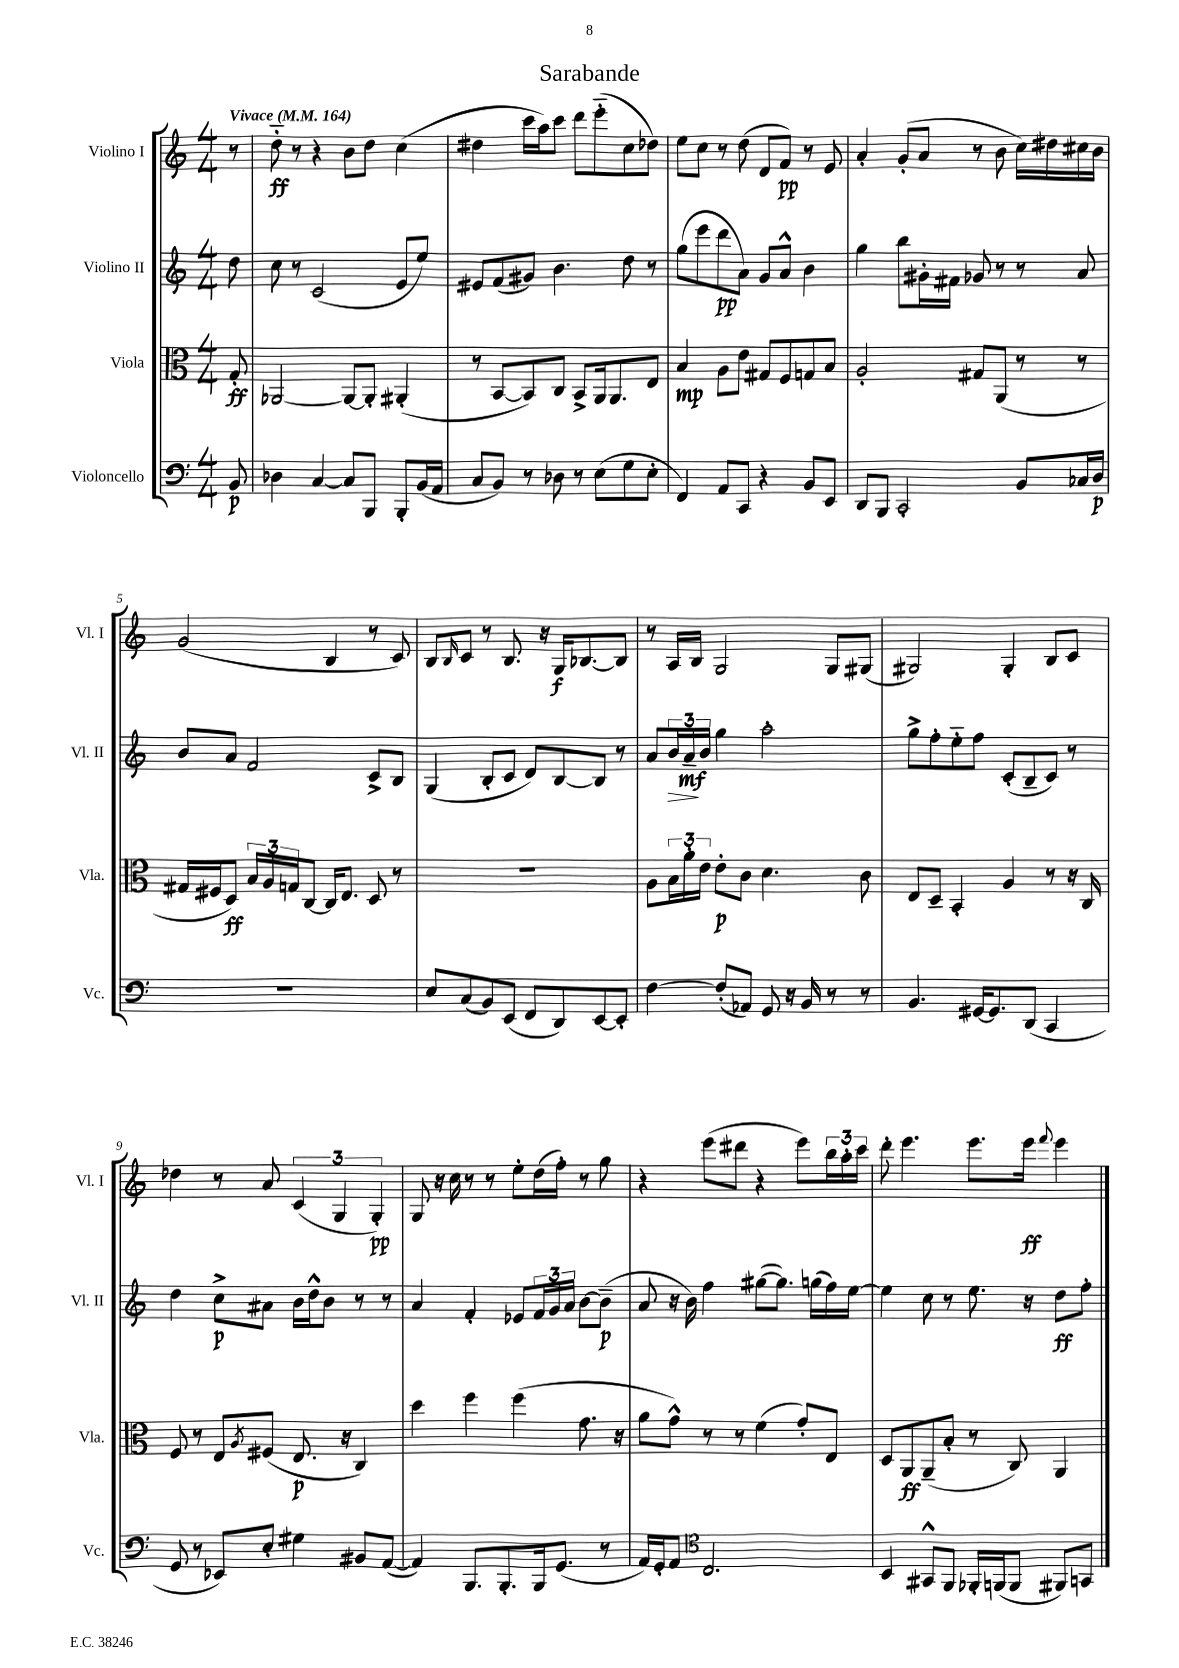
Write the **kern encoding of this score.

**kern	**dynam	**kern	**dynam	**kern	**dynam	**kern	**dynam
*part4	*part4	*part3	*part3	*part2	*part2	*part1	*part1
*staff4	*staff4	*staff3	*staff3	*staff2	*staff2	*staff1	*staff1
*I"Violoncello	*	*I"Viola	*	*I"Violino II	*	*I"Violino I	*
*I'Vc.	*	*I'Vla.	*	*I'Vl. II	*	*I'Vl. I	*
*clefF4	*	*clefC3	*	*clefG2	*	*clefG2	*
*k[]	*	*k[]	*	*k[]	*	*k[]	*
*M4/4	*	*M4/4	*	*M4/4	*	*M4/4	*
*MM164	*	*MM164	*	*MM164	*	*MM164	*
=	=	=	=	=	=	=	=
!	!	!	!	!	!	!LO:TX:a:B:t=Vivace	!
8BB/	p	8G'/	ff	8dd\	.	8r	.
=1	=1	=1	=1	=1	=1	=1	=1
4D-X\	.	[2AA-X/	.	8cc\	.	8dd\	ff
.	.	.	.	8r	.	8r	.
[4C/	.	.	.	(2c/	.	4r	.
8C/L]	.	8AA-/L_	.	.	.	8b\L	.
8BBB/J	.	8AA-'/J]	.	.	.	8dd\J	.
8BBB'/L	.	(4AA#X'/	.	8e/L	.	(4cc\	.
(16BB/L	.	.	.	8ee/J)	.	.	.
16AA/JJ	.	.	.	.	.	.	.
=2	=2	=2	=2	=2	=2	=2	=2
8C/L	.	8r	.	8e#X/L	.	4dd#X\	.
8BB/J)	.	[8BB/L	.	(8f/	.	.	.
8r	.	8BB/])	.	8g#X/J)	.	16ccc\LL	.
.	.	.	.	.	.	16aa\J)	.
8D-X\	.	8C/J	.	4.b\	.	8ccc\J	.
8r	.	8BB^/L	.	.	.	8ddd\L	.
(8E\L	.	16AA/k	.	.	.	(8eee\	.
.	.	8.AA/	.	.	.	.	.
8G\	.	.	.	8dd\	.	8cc\	.
8E'\J	.	8E/J	.	8r	.	8dd-X\J)	.
=3	=3	=3	=3	=3	=3	=3	=3
4FF/)	.	4B/	mp	(8gg\L	.	8ee\L	.
.	.	.	.	8eee\	.	8cc\J	.
8AA/L	.	8A\L	.	8ddd\	pp	8r	.
8CC/J	.	8e\J	.	8a\J)	.	(8dd\	.
4r	.	8G#X/L	.	8g/L	.	8d/L	.
.	.	8F/	.	8a^^/J	.	8f/J)	pp
8BB/L	.	8Gn/	.	4b\	.	8r	.
8EE/J	.	8B/J	.	.	.	8e/	.
=4	=4	=4	=4	=4	=4	=4	=4
8DD/L	.	2A'/	.	4gg\	.	4a'/	.
8BBB/J	.	.	.	.	.	.	.
2CC'/	.	.	.	8bb\L	.	(8g'/L	.
.	.	.	.	16g#X'\L	.	8a/J	.
.	.	.	.	16f#X\JJ	.	.	.
.	.	8G#X/L	.	8g-X/	.	8r	.
.	.	(8AA/J	.	8r	.	8b\	.
8BB/L	.	8r	.	8r	.	16cc\LL)	.
.	.	.	.	.	.	16dd#X\	.
16C-X/L	.	8r	.	8a/	.	16cc#X\	.
16D/JJ	p	.	.	.	.	16b\JJ	.
!!LO:LB:g=z
=5	=5	=5	=5	=5	=5	=5	=5
1r	.	16G#X/LL	.	8b/L	.	(2g/	.
.	.	16F#X/J	.	.	.	.	.
.	.	8D/J)	ff	8a/J	.	.	.
.	.	24B/LL	.	2f/	.	.	.
.	.	24A/	.	.	.	.	.
.	.	24Gn/J	.	.	.	.	.
.	.	[8C/J	.	.	.	.	.
.	.	16C/KL]	.	.	.	4B/	.
.	.	8.E/J	.	.	.	.	.
.	.	8D/	.	8c^/L	.	8r	.
.	.	8r	.	8B/J	.	8c/)	.
=6	=6	=6	=6	=6	=6	=6	=6
8E/L	.	1r	.	(4G/	.	8B/L	.
.	.	.	.	.	.	16qqB/	.
(8C/	.	.	.	.	.	8c/J	.
8BB/)	.	.	.	8B'/L	.	8r	.
(8EE/J	.	.	.	8c/J	.	8.B/	.
8FF/L	.	.	.	8d/L)	.	.	.
.	.	.	.	.	.	16r	.
8DD/)	.	.	.	[8B/	.	16G/KL	f
.	.	.	.	.	.	[8.B-X/	.
[8EE/	.	.	.	8B/J]	.	.	.
8EE'/J]	.	.	.	8r	.	8B-/J]	.
=7	=7	=7	=7	=7	=7	=7	=7
[4F\	.	8A\L	.	8a/L	.	8r	.
!	!	!	!	!	!LO:HP:b	!	!
.	.	24B\L	.	24b/L	>	16A/LL	.
.	.	24a'\	.	24a~/	mf	.	.
.	.	.	.	.	.	16B/JJ	.
.	.	24e\JJ	.	24b/JJ	]	.	.
(8F'/L]	.	8e'\L	p	4gg\	.	2G/	.
8AA-X/J)	.	8c\J	.	.	.	.	.
8GG/	.	4.d\	.	2aa'\	.	.	.
16r	.	.	.	.	.	.	.
16BB/	.	.	.	.	.	.	.
8r	.	.	.	.	.	8G/L	.
8r	.	8c\	.	.	.	(8G#X/J	.
=8	=8	=8	=8	=8	=8	=8	=8
4.BB/	.	8E/L	.	8gg^\L	.	2G#X/)	.
.	.	8D~/J	.	8ff'\	.	.	.
.	.	4BB'/	.	8ee\	.	.	.
[16GG#X/KL	.	.	.	8ff\J	.	.	.
8.GG#/]	.	.	.	.	.	.	.
.	.	4A/	.	(8c'/L	.	4G#'/	.
(8DD/J	.	.	.	8B~/	.	.	.
4CC/	.	8r	.	8c/J)	.	8B/L	.
.	.	16r	.	8r	.	8c/J	.
.	.	16C/	.	.	.	.	.
!!LO:LB:g=z
=9	=9	=9	=9	=9	=9	=9	=9
8GG/	.	8F/	.	4dd\	.	4dd-X\	.
8r	.	8r	.	.	.	.	.
8EE-X/L)	.	8E/L	.	8cc^\L	p	8r	.
.	.	8qA/	.	.	.	.	.
8E'/J	.	(8F#X/J	.	8a#X\J	.	8a/	.
4G#X\	.	8.E/	p	16b\LL	.	(6c/	.
.	.	.	.	16dd^^\J	.	.	.
.	.	.	.	8b\J	.	.	.
.	.	.	.	.	.	6G/	.
.	.	16r	.	.	.	.	.
8BB#X/L	.	4C/)	.	8r	.	.	.
.	.	.	.	.	.	6G'/)	pp
([8AA/J	.	.	.	8r	.	.	.
=10	=10	=10	=10	=10	=10	=10	=10
4AA/])	.	4dd\	.	4a/	.	8G/	.
.	.	.	.	.	.	16r	.
.	.	.	.	.	.	16cc\	.
8.BBB/L	.	4ff\	.	4f'/	.	8r	.
.	.	.	.	.	.	8r	.
8.BBB'/	.	.	.	.	.	.	.
.	.	(4ff\	.	8e-X/L	.	8ee'\L	.
16BBB/k	.	.	.	24f/L	.	(16dd\L	.
.	.	.	.	24g/	.	.	.
(8.GG/J	.	.	.	.	.	16ff'\JJ)	.
.	.	.	.	24a/JJ	.	.	.
.	.	8.g\	.	[8b\L	.	8r	.
8r	.	.	.	(8b~\J]	p	8gg\	.
.	.	16r	.	.	.	.	.
=11	=11	=11	=11	=11	=11	=11	=11
16AA/LL)	.	8a\L	.	8a/	.	4r	.
16GG'/J	.	.	.	.	.	.	.
8AA/J	.	8g^^\J)	.	16r	.	.	.
.	.	.	.	16b\)	.	.	.
*clefC4	*	*	*	*	*	*	*
2.C/	.	8r	.	4ff\	.	(8eee\L	.
.	.	8r	.	.	.	8ddd#X\J	.
.	.	(4f\	.	([8gg#X\L	.	4r	.
.	.	.	.	8.gg#\J])	.	.	.
.	.	8g'/L)	.	.	.	8eee\L)	.
.	.	.	.	(16ggn\LL	.	.	.
.	.	8E/J	.	16ff\)	.	24bb\L	.
.	.	.	.	.	.	24aa'\	.
.	.	.	.	[16ee\JJ	.	.	.
.	.	.	.	.	.	24ccc\JJ	.
=12	=12	=12	=12	=12	=12	=12	=12
4BB/	.	8D/L	.	4ee\]	.	8ddd'\	.
.	.	8AA/	ff	.	.	4.eee\	.
8GG#X^^/L	.	(8AA~/	.	8cc\	.	.	.
8FF/J	.	8B'/J	.	8r	.	.	.
16FF-X'/LL	.	8r	.	8.ee\	.	8.eee\L	.
(16FFn/J	.	.	.	.	.	.	.
8FF/J	.	8C/)	.	.	.	.	.
.	.	.	.	16r	.	16eee\Jk	ff
.	.	.	.	.	.	8qqfff/	.
8FF#X/L)	.	4AA/	.	8dd\L	ff	4eee\	.
8GGn/J	.	.	.	8ff'\J	.	.	.
==	==	==	==	==	==	==	==
*-	*-	*-	*-	*-	*-	*-	*-
